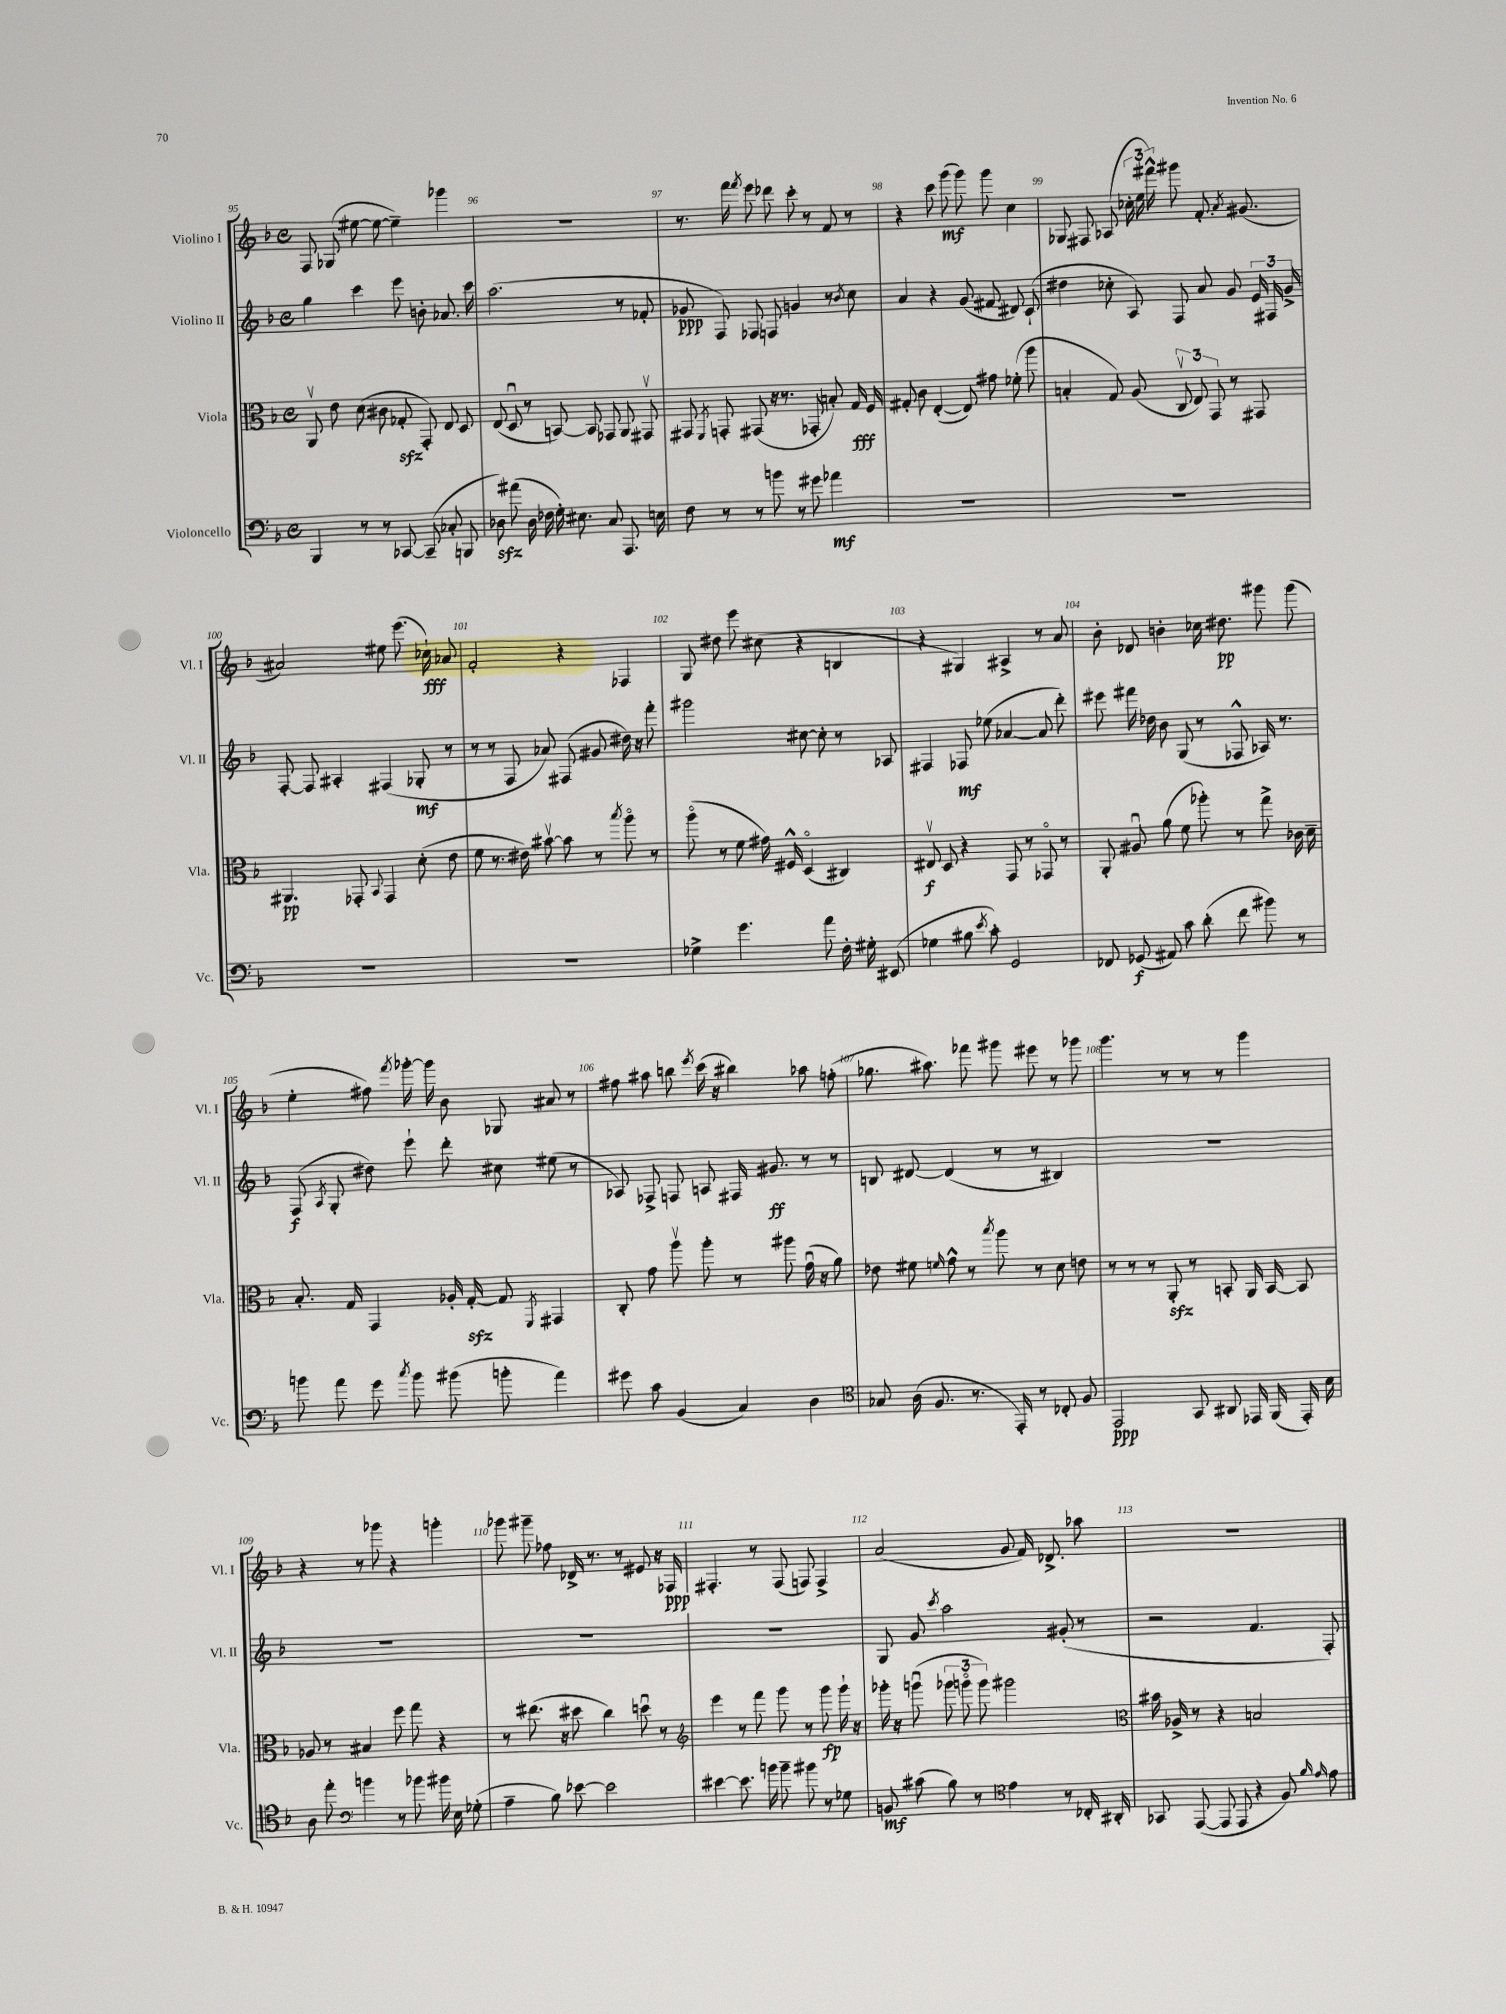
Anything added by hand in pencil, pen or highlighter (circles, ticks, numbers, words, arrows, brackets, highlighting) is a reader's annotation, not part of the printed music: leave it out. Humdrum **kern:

**kern	**dynam	**kern	**dynam	**kern	**dynam	**kern	**dynam
*part4	*part4	*part3	*part3	*part2	*part2	*part1	*part1
*staff4	*staff4	*staff3	*staff3	*staff2	*staff2	*staff1	*staff1
*I"Violoncello	*	*I"Viola	*	*I"Violino II	*	*I"Violino I	*
*I'Vc.	*	*I'Vla.	*	*I'Vl. II	*	*I'Vl. I	*
*clefF4	*	*clefC3	*	*clefG2	*	*clefG2	*
*k[b-]	*	*k[b-]	*	*k[b-]	*	*k[b-]	*
*M4/4	*	*M4/4	*	*M4/4	*	*M4/4	*
*met(c)	*	*met(c)	*	*met(c)	*	*met(c)	*
=95	=95	=95	=95	=95	=95	=95	=95
4BBB-/	.	8AAv/	.	4gg\	.	8F/	.
.	.	8e\	.	.	.	(8G-X/	.
8r	.	(8d\	.	4ccc\	.	[8ee#X\	.
8r	.	8c#X\	.	.	.	8ee#\_	.
[8CC-X/	.	8G-Xzz'/	.	8eee\	.	4ee#~\])	.
(8CC-~/]	.	8GG'/)	.	8bn'\	.	.	.
8C-X'/	.	8E/	.	8.a-X/	.	4ggg-X\	.
8BBBn/	.	8D/	.	.	.	.	.
.	.	.	.	16ccc\	.	.	.
=96	=96	=96	=96	=96	=96	=96	=96
8D-Xzz\)	.	(8E/	.	(2.aa\	.	1r	.
(8a#X\	.	8Du/	.	.	.	.	.
16D-\	.	8r	.	.	.	.	.
16F-X\	.	.	.	.	.	.	.
16G'\)	.	[8BBn/)	.	.	.	.	.
8.E#X\	.	.	.	.	.	.	.
.	.	8BB/]	.	.	.	.	.
8C/	.	8GG-X/	.	.	.	.	.
8.AAA/	.	8AA/	.	8r	.	.	.
.	.	8GG#Xv/	.	8f-X'/	.	.	.
16En\	.	.	.	.	.	.	.
=97	=97	=97	=97	=97	=97	=97	=97
8F\	.	8GG#X/	.	8g-X/	ppp	8.r	.
.	.	8qFF/	.	.	.	.	.
8r	.	8GGn'/	.	8F/)	.	.	.
.	.	.	.	.	.	16fff\	.
.	.	.	.	.	.	8qfff/	.
8r	.	(8GG#X/	.	8F-X/	.	8eee\	.
8bn\	.	16r	.	8Fn/	.	8ddd-X\	.
.	.	8.r	.	.	.	.	.
8r	.	.	.	4gn/	.	8ccc'\	.
8g#X\	.	8GG-X'/	.	.	.	8r	.
4a-X\	mf	8Bn'/)	.	8r	.	8f/	.
.	.	.	.	8qb-/	.	.	.
.	.	16G/	fff	8cc\	.	8r	.
.	.	16F/	.	.	.	.	.
=98	=98	=98	=98	=98	=98	=98	=98
1r	.	8G#X'/	.	4a/	.	4r	.
.	.	8c\	.	.	.	.	.
.	.	([4E'/	.	4r	.	8ccc\	.
.	.	.	.	.	.	(8ggg\	mf
.	.	8E/])	.	(8g/	.	8ggg\)	.
.	.	8g#X\	.	8f#X/	.	8ggg\	.
.	.	(8f-X'\	.	8d#X/)	.	4cc\	.
.	.	8aa\	.	(8c`/	.	.	.
=99	=99	=99	=99	=99	=99	=99	=99
1r	.	4Bn'/	.	4dd#X\	.	8G-X/	.
.	.	.	.	.	.	8F#X/	.
.	.	8G/)	.	8cc-X'\	.	(8A-X/	.
.	.	(8A/	.	8A/)	.	24cc-X'\	.
.	.	.	.	.	.	24ee\	.
.	.	.	.	.	.	24fff#X^^\)	.
.	.	12Cv/	.	8F/	.	8ggg#X\	.
.	.	12E/)	.	.	.	.	.
.	.	.	.	8a/	.	8.f'/	.
.	.	12GG/	.	.	.	.	.
.	.	8r	.	8g/	.	.	.
.	.	.	.	.	.	8qa/	.
.	.	.	.	.	.	(8.g#X/	.
.	.	8GG#X/	.	24e/	.	.	.
.	.	.	.	24F#X/	.	.	.
.	.	.	.	24g^/	.	.	.
!!LO:LB:g=z
=100	=100	=100	=100	=100	=100	=100	=100
1r	.	4.AA#X/	pp	[8F'/	.	2a#X/)	.
.	.	.	.	8F/]	.	.	.
.	.	.	.	4A#X'/	.	.	.
.	.	8GG-X'/	.	.	.	.	.
.	.	8qqBB-/	.	.	.	.	.
.	.	4GG-/	.	(4F#X/	.	8ee#X\	.
.	.	.	.	.	.	(8.eee\	.
.	.	(8d'\	.	8G-X'/	mf	.	.
.	.	.	.	.	.	16cc-X`\)	fff
.	.	8e\	.	8r	.	8a-X/	.
=101	=101	=101	=101	=101	=101	=101	=101
1r	.	8f\	.	8r	.	2f'/	.
.	.	8.r	.	8r	.	.	.
.	.	.	.	8F/	.	.	.
.	.	16e#X\)	.	.	.	.	.
.	.	[8b#Xv\	.	8a-X/)	.	.	.
.	.	8b#\]	.	(8F#X/	.	4r	.
.	.	8r	.	8g#X/	.	.	.
.	.	8qbb-/	.	.	.	.	.
.	.	8aa\	.	16dd#X\)	.	4F-X/	.
.	.	.	.	16r	.	.	.
.	.	8r	.	8fff'\	.	.	.
=102	=102	=102	=102	=102	=102	=102	=102
4G-X^\	.	(8aa\	.	2ggg#X\	.	8G/	.
.	.	8r	.	.	.	8dd#X\	.
4.g\	.	8f\	.	.	.	8eee\	.
.	.	16g#X\)	.	.	.	(8cc#X\	.
.	.	16F#X^^/	.	.	.	.	.
.	.	(4D/	.	[8cc#X\	.	4r	.
8a\	.	.	.	8cc#'\]	.	.	.
16F'\	.	4C#X/)	.	8r	.	4Bn/	.
16G#X'\	.	.	.	.	.	.	.
(8EE#X/	.	.	.	8A-X/	.	.	.
=103	=103	=103	=103	=103	=103	=103	=103
4G-X\	.	8E#Xv/	f	4F#X/	.	4r	.
.	.	8D/	.	.	.	.	.
8B#X\	.	4r	.	8F-X/	mf	4G#X/)	.
8qe/	.	.	.	.	.	.	.
8c'\)	.	.	.	(8ee-X\	.	.	.
2GG/	.	8GG/	.	[4a-X/	.	4A#X^/	.
.	.	8r	.	.	.	.	.
.	.	8GG-X/	.	8a-/]	.	8r	.
.	.	8r	.	8ddd'\)	.	8a/	.
=104	=104	=104	=104	=104	=104	=104	=104
8FF-X/	.	8AA'/	.	8eee#X\	.	8b-'\	.
(8GG-X/	f	8A#Xu/	.	16fff#X\	.	8d-X/	.
.	.	.	.	16dd-X\	.	.	.
8AA#X/)	.	(8a\	.	8b-\	.	4bn'\	.
8c\	.	8f\	.	(8G/	.	.	.
(8d'\	.	8aa-X'\)	.	8r	.	16cc-X\	.
.	.	.	.	.	.	8.dd#X\	pp
8f\	.	8r	.	8F-X^^/	.	.	.
8b#X\)	.	8gg^\	.	16A-X/)	.	8ggg#X\	.
.	.	.	.	8.r	.	.	.
8r	.	16c-X\	.	.	.	(8ggg#\	.
.	.	16d~\	.	.	.	.	.
!!LO:LB:g=z
=105	=105	=105	=105	=105	=105	=105	=105
8bn\	.	8.B-'/	.	(8F/	f	4ee'\	.
.	.	.	.	8qA/	.	.	.
8a\	.	.	.	8G'/	.	.	.
.	.	16G/	.	.	.	.	.
8g\	.	4GG/	.	8dd#X\)	.	8ff#X\)	.
8qcc/	.	.	.	.	.	8qfff/	.
8b\	.	.	.	8eee`\	.	[16ggg-X'\	.
.	.	.	.	.	.	16ggg-\]	.
(8b#X\	.	16A-X'/	.	8ddd'\	.	8b-\	.
.	.	[16Gzz'/	.	.	.	.	.
8bn'\	.	8G/]	.	8cc#X\	.	8G-X/	.
.	.	8qFF/	.	.	.	.	.
4a\)	.	4GG#X/	.	(8ee#X\	.	8a#X/	.
.	.	.	.	8r	.	8r	.
=106	=106	=106	=106	=106	=106	=106	=106
8g#X\	.	8C'/	.	8A-X/)	.	8ff#X\	.
8c\	.	8g\	.	8F-X^/	.	8aa#X\	.
(4BB-/	.	8aav\	.	8Fn/	.	8bbn\	.
.	.	.	.	.	.	8qeee/	.
.	.	8aa'\	.	8An/	.	(16ccc\	.
.	.	.	.	.	.	16r	.
4C/)	.	8r	.	16F#X/	.	4bb#X\)	.
.	.	.	.	8.g#X/	ff	.	.
.	.	8aa#X\	.	.	.	.	.
4D\	.	(16gu\	.	8r	.	8aa-X\	.
.	.	16r	.	.	.	.	.
.	.	8a\)	.	8r	.	(8ffn'\	.
=107	=107	=107	=107	=107	=107	=107	=107
*clefC4	*	*	*	*	*	*	*
8G-X/	.	8e-X\	.	8Bn/	.	8.gg-X\	.
(16A\	.	8f#X\	.	[8d#X/	.	.	.
8.F/	.	.	.	.	.	8.aa#X\)	.
.	.	16qqfn/	.	.	.	.	.
.	.	8g^^\	.	(4d#/]	.	.	.
8.r	.	8r	.	.	.	8fff-X\	.
.	.	8qbb-/	.	.	.	.	.
.	.	8aa\	.	8r	.	8ggg#X\	.
16EE'/)	.	.	.	.	.	.	.
8r	.	8r	.	8r	.	8eee#X\	.
8C-X'/	.	8d\	.	4B#X/)	.	8r	.
8F/	.	8en\	.	.	.	8ggg-X\	.
=108	=108	=108	=108	=108	=108	=108	=108
2EE/	ppp	8r	.	1r	.	4.ggg\	.
.	.	8r	.	.	.	.	.
.	.	8r	.	.	.	.	.
.	.	8AAzz'/	.	.	.	8r	.
8GG/	.	8r	.	.	.	8r	.
8AA#X/	.	8BBn'/	.	.	.	8r	.
16EE-X/	.	16AA/	.	.	.	4ggg\	.
(16FF/	.	[16BB/	.	.	.	.	.
16EE-'/)	.	8BB/]	.	.	.	.	.
16B-\	.	.	.	.	.	.	.
!!LO:LB:g=z
=109	=109	=109	=109	=109	=109	=109	=109
8A\	.	8A-X/	.	1r	.	4r	.
8ee'\	.	8r	.	.	.	.	.
*clefF4	*	*	*	*	*	*	*
4bn\	.	4B#X/	.	.	.	8r	.
.	.	.	.	.	.	8ggg-X\	.
8r	.	8ff\	.	.	.	4r	.
8b-X\	.	8gg\	.	.	.	.	.
16b#X\	.	4r	.	.	.	4gggn'\	.
16E\	.	.	.	.	.	.	.
(8G-X'\	.	.	.	.	.	.	.
=110	=110	=110	=110	=110	=110	=110	=110
4A~\	.	8r	.	1r	.	8ggg-X\	.
.	.	(8.ee#X\	.	.	.	8ggg#X~\	.
8B-\)	.	.	.	.	.	8ff-X\	.
.	.	16r	.	.	.	.	.
[8e-X\	.	8dd#X\	.	.	.	16d-X^/	.
.	.	.	.	.	.	8.r	.
2e-\]	.	4cc\)	.	.	.	.	.
.	.	.	.	.	.	8r	.
.	.	8ddnu\	.	.	.	8e#X/	.
.	.	8r	.	.	.	16r	.
.	.	.	.	.	.	16F-X/	ppp
=111	=111	=111	=111	=111	=111	=111	=111
*	*	*clefG2	*	*	*	*	*
[4e#X\	.	4eee\	.	1r	.	4.F#X'/	.
8.e#\]	.	8r	.	.	.	.	.
.	.	8fff\	.	.	.	8r	.
16bn\	.	.	.	.	.	.	.
8b~\	.	8ggg\	.	.	.	(8F#/	.
8b#X\	.	8r	.	.	.	8Fn/)	.
8r	.	8ggg\	fp	.	.	4F^/	.
8G-X\	.	16ggg`\	.	.	.	.	.
.	.	16r	.	.	.	.	.
=112	=112	=112	=112	=112	=112	=112	=112
8BBn/	mf	16ggg-X'\	.	8G/	.	(2a/	.
.	.	16r	.	.	.	.	.
(8c#X\	.	(8gggnu\	.	8g/	.	.	.
.	.	.	.	8qccc/	.	.	.
8B-\)	.	12ggg-X\	.	2aa\	.	.	.
.	.	12gggn\	.	.	.	.	.
8r	.	.	.	.	.	.	.
.	.	12ggg\)	.	.	.	.	.
*clefC4	*	*	*	*	*	*	*
4e\	.	2ggg#X\	.	.	.	8g/	.
.	.	.	.	.	.	16f/)	.
.	.	.	.	.	.	8.d-X^/	.
8r	.	.	.	(8g#X'/	.	.	.
16C-X'/	.	.	.	8r	.	8aa-X\	.
16AA#X'/	.	.	.	.	.	.	.
=113	=113	=113	=113	=113	=113	=113	=113
*	*	*clefC3	*	*	*	*	*
8GG-X/	.	16b#X\	.	2r	.	1r	.
.	.	16A-X^/	.	.	.	.	.
([8EE/	.	8r	.	.	.	.	.
8EE/]	.	4r	.	.	.	.	.
8EE/	.	.	.	.	.	.	.
4r	.	2Bn/	.	4.f/	.	.	.
8F/)	.	.	.	.	.	.	.
16qqf/	.	.	.	.	.	.	.
16qqe/	.	.	.	.	.	.	.
8e\	.	.	.	8F'/)	.	.	.
==	==	==	==	==	==	==	==
*-	*-	*-	*-	*-	*-	*-	*-
